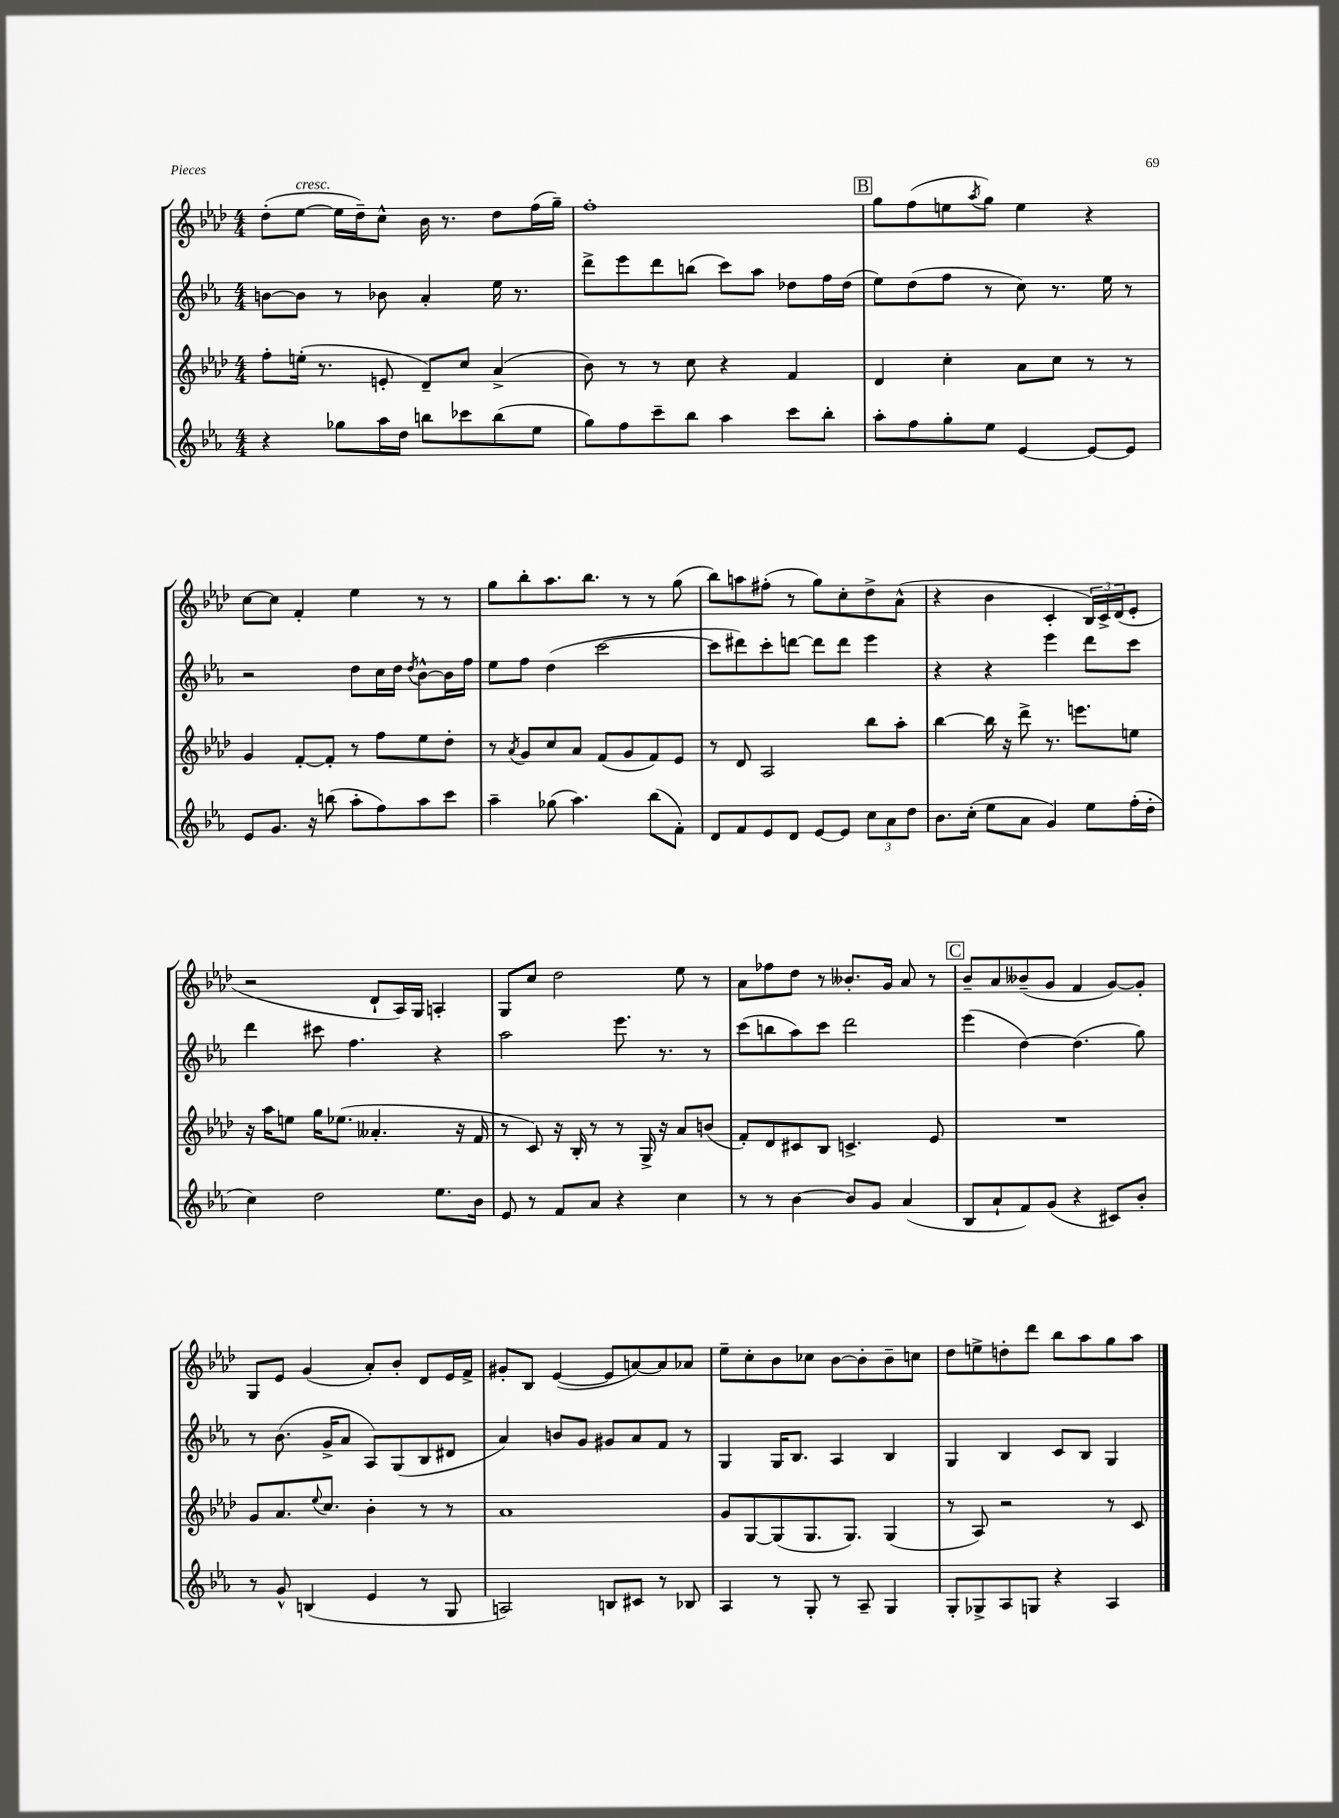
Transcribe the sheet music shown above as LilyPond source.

<<
\new StaffGroup <<
\new Staff = "s0" {
    \clef treble \key aes \major \numericTimeSignature \time 4/4
    des''8-.( ees''8~^\markup { \italic "cresc." } ees''16 des''16--) c''8-^ bes'16 r8. des''8 f''16( g''16--) |
    f''1-. |
    \mark \markup { \box "B" } g''8 f''8( e''8 \acciaccatura { aes''8 } g''8) e''4 r4 |
    c''8~ c''8 f'4-. ees''4 r8 r8 |
    g''8 bes''8-. aes''8. bes''8. r8 r8 g''8( |
    bes''8) a''8 fis''8-.( r8 g''8) c''8-. des''8-> aes'8-^( |
    r4 bes'4 c'4-. \tuplet 3/2 { bes16) c'16-> des'16( } ees'8-. |
    r2 des'8-! aes16) g16 a4-. |
    g8 c''8 des''2 ees''8 r8 |
    aes'8 fes''8 des''8 r8 beses'8.-. g'16 aes'8 r8 |
    \mark \markup { \box "C" } bes'8-- aes'8 beses'8--( g'8 f'4 g'8~) g'8-. |
    g8 ees'8 g'4( aes'8-.) bes'8-. des'8 ees'16 f'16-> |
    gis'8-. bes8 ees'4~( ees'8 a'8~) a'8 aes'8 |
    ees''8-- c''8-. bes'8 ces''8 bes'8~ bes'8-. bes'8-- c''8 |
    des''8 e''8-> d''8-. des'''8 bes''8 aes''8 g''8 aes''8 \bar "|." |
}
\new Staff = "s1" {
    \clef treble \key ees \major \numericTimeSignature \time 4/4
    b'8~ b'8 r8 bes'8 aes'4-. ees''16 r8. |
    d'''8-> ees'''8 d'''8 b''8( c'''8) aes''8 des''8 f''16 des''16( |
    \mark \markup { \box "B" } ees''8) d''8( f''8 r8 c''8) r8. ees''16 r8 |
    r2 d''8 c''16 d''16 \acciaccatura { d''8 } bes'8~-^ bes'16 f''16 |
    ees''8 f''8 d''4( c'''2~ |
    c'''8 dis'''8) c'''8-. d'''8~ d'''8 d'''8 ees'''4 |
    r4 r4 ees'''4 d'''8 c'''8 |
    d'''4 cis'''8 f''4. r4 |
    aes''2 ees'''8. r8. r8 |
    c'''8( b''8 aes''8) c'''8 d'''2 |
    \mark \markup { \box "C" } ees'''4( d''4~) d''4.( g''8) |
    r8 bes'8.( g'16-> aes'8 aes8) g8( bes8 dis'8 |
    aes'4) b'8 g'8 gis'8 aes'8 f'8 r8 |
    g4 g16 bes8. aes4 bes4 |
    g4 bes4 c'8 bes8 g4 \bar "|." |
}
\new Staff = "s2" {
    \clef treble \key aes \major \numericTimeSignature \time 4/4
    f''8-. e''16-.( r8. e'8-. des'8--) c''8 aes'4->( |
    bes'8) r8 r8 c''8 r4 f'4 |
    \mark \markup { \box "B" } des'4 c''4-. aes'8 c''8 r8 r8 |
    g'4 f'8~-. f'8-. r8 f''8 ees''8 des''8-. |
    r8 \acciaccatura { aes'8 } g'8 c''8 aes'8 f'8( g'8 f'8) ees'8 |
    r8 des'8 aes2 bes''8 aes''8-. |
    bes''4~ bes''16 r16 des'''8-> r8. e'''8. e''8 |
    r16 aes''16 e''8 g''16 ees''8.( aeses'4.-. r16 f'16 |
    r8 c'8) r16 bes16-. r8 r8 g16-> r16 aes'8 b'8( |
    f'8-.) des'8 cis'8 bes8 c'4.-> ees'8 |
    \mark \markup { \box "C" } R1 |
    g'8 aes'8. \appoggiatura { ees''8 } c''8. bes'4-. r8 r8 |
    aes'1 |
    g'8 g8~ g8( g8. g8.) g4( |
    r8 aes8) r2 r8 c'8 \bar "|." |
}
\new Staff = "s3" {
    \clef treble \key ees \major \numericTimeSignature \time 4/4
    r4 ges''8 aes''16 d''16 b''8 ces'''8 b''8( ees''8 |
    g''8) f''8 c'''8-- bes''8 aes''4 c'''8 bes''8-. |
    \mark \markup { \box "B" } aes''8-. f''8 g''8-. ees''8 ees'4~ ees'8~ ees'8 |
    ees'8 g'8. r16 b''8( aes''8-. f''8) aes''8 c'''8 |
    aes''4-- ges''8( aes''4.) bes''8( f'8-.) |
    d'8 f'8 ees'8 d'8 ees'8~ ees'8 \tuplet 3/2 { c''8 aes'8 d''8 } |
    bes'8. c''16-.( ees''8 aes'8 g'4) ees''8 f''16-.( d''16-. |
    c''4) d''2 ees''8. bes'16 |
    ees'8 r8 f'8 aes'8 r4 c''4 |
    r8 r8 bes'4~ bes'8 g'8 aes'4( |
    \mark \markup { \box "C" } bes8 aes'8-! f'8) g'8( r4 cis'8) bes'8-. |
    r8 g'8-^ b4( ees'4 r8 g8 |
    a2) b8 cis'8 r8 bes8 |
    aes4 r8 g8-. r8 aes8-- g4 |
    g8-. ges8-> aes8 g8 r4 aes4 \bar "|." |
}
>>
>>
\layout { \context { \Score \remove "Bar_number_engraver" } }
